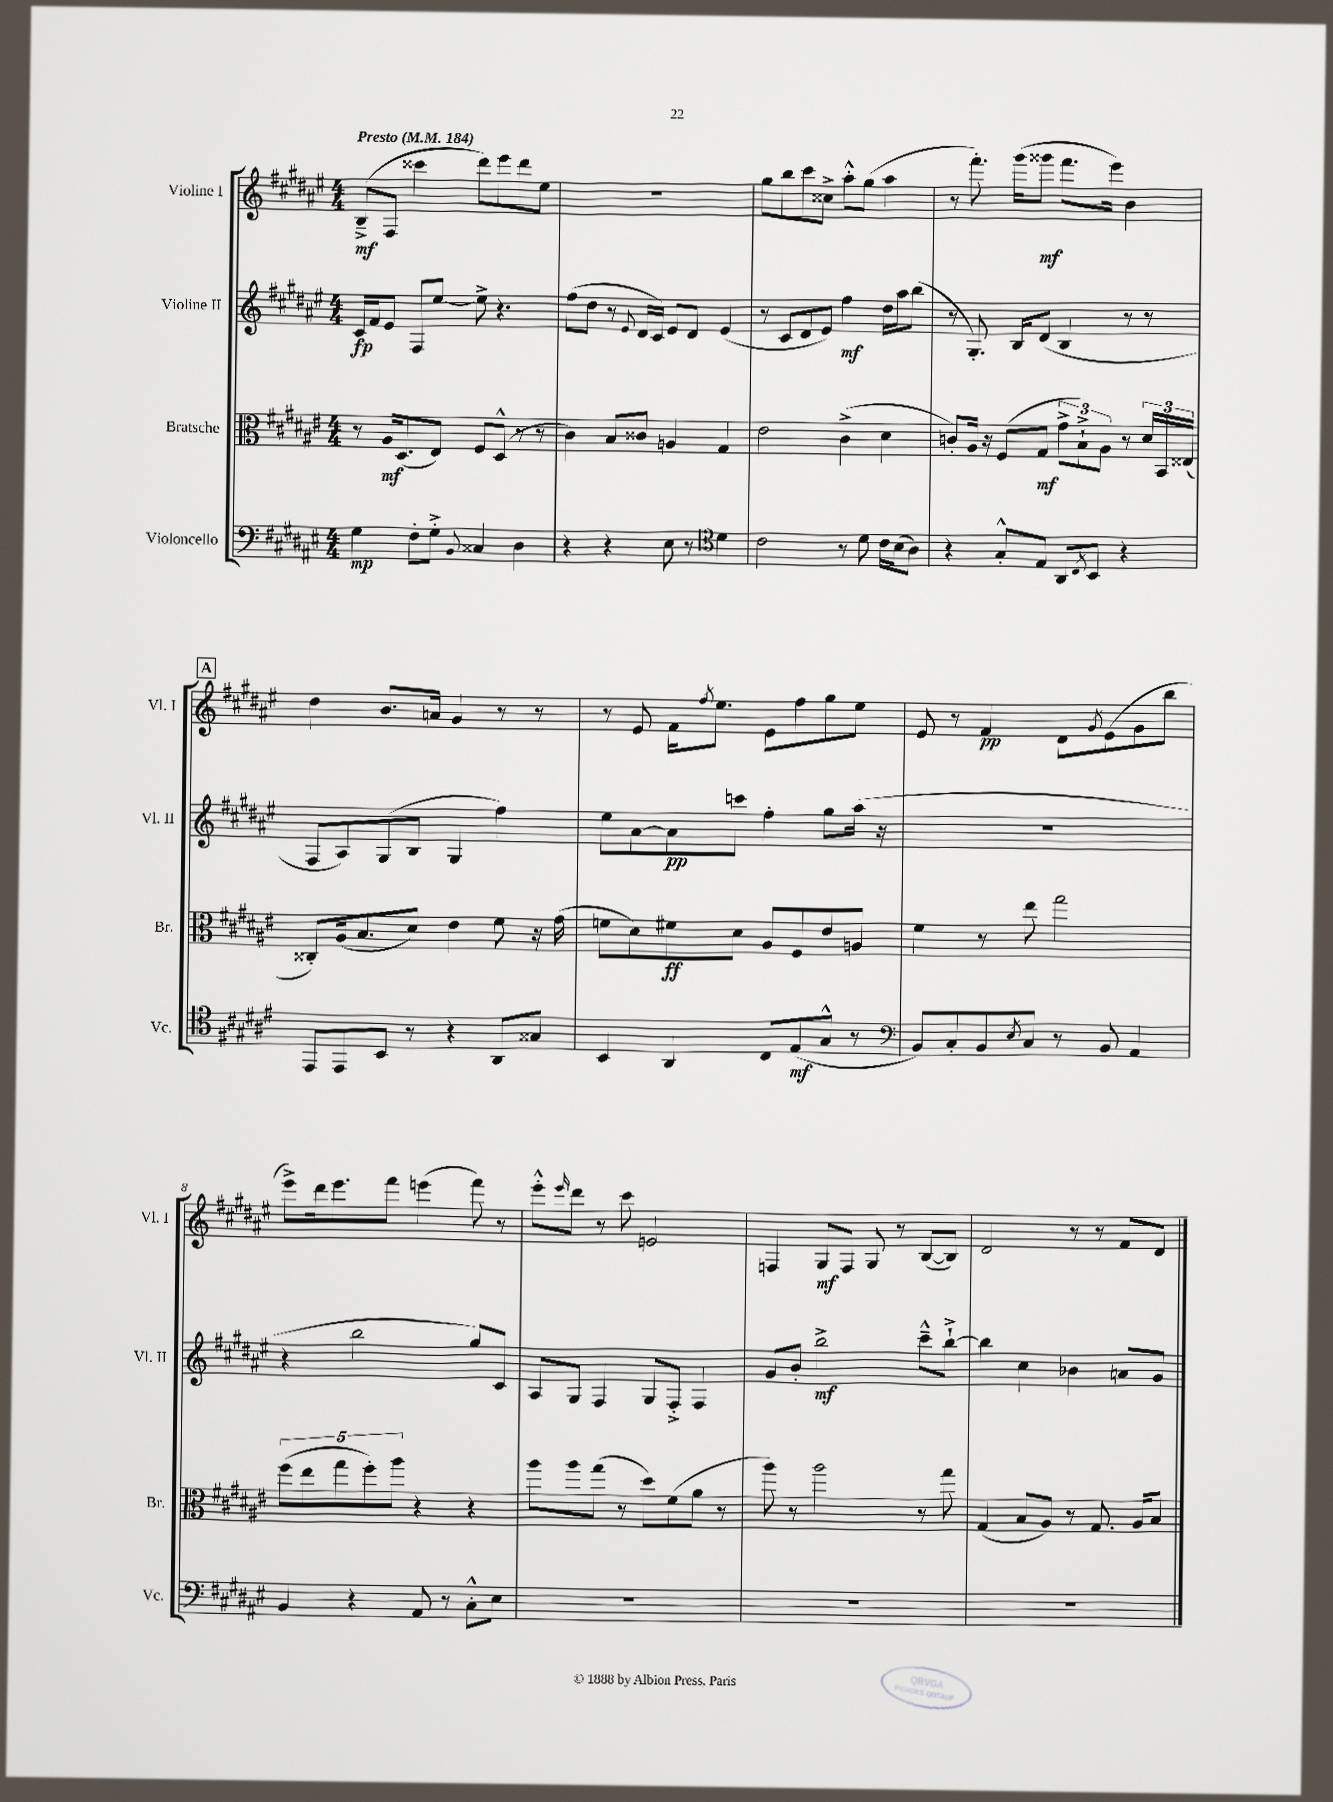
<<
\new StaffGroup <<
\new Staff = "s0" \with { instrumentName = "Violine I" shortInstrumentName = "Vl. I" } {
    \clef treble \key fis \major \numericTimeSignature \time 4/4 \tempo "Presto" 4 = 184
    b8--->\mf( fis8 cisis'''4 dis'''8) eis'''8 dis'''8 eis''8 |
    R1 |
    gis''8 b''8 cis'''8 cisis''8-> ais''8-.-^ gis''8( ais''4 |
    r8 fis'''8.-.) gis'''16( gisis'''8\mf fis'''8. eis'''16) b'4 |
    \mark \markup { \box "A" } dis''4 b'8. a'16 gis'4 r8 r8 |
    r8 eis'8 fis'16 \acciaccatura { fis''8 } eis''8. eis'8 fis''8 gis''8 eis''8 |
    eis'8 r8 fis'4\pp dis'8 \acciaccatura { gis'8 } eis'8( gis'8 b''8 |
    eis'''8->) dis'''16 eis'''8. fis'''8 e'''4( fis'''8) r8 |
    eis'''8-.-^ \grace { eis'''16 } dis'''8 r8 cis'''8 e'2 |
    f4 gis8\mf f8 gis8 r8 b8~( b8) |
    dis'2 r8 r8 fis'8 dis'8 \bar "|." |
}
\new Staff = "s1" \with { instrumentName = "Violine II" shortInstrumentName = "Vl. II" } {
    \clef treble \key fis \major \numericTimeSignature \time 4/4
    cis'16\fp fis'16 eis'8 fis8 eis''8~ eis''8-> r4. |
    fis''8( dis''8 r8 \appoggiatura { eis'8 } dis'16 cis'16) eis'8 dis'8 eis'4( |
    r8 cis'8 dis'8 eis'8) fis''4\mf dis''16 ais''16 b''8( |
    r8 gis8.-.) b16 dis'8( b4 r8 r8 |
    \mark \markup { \box "A" } fis8 ais8) gis8( b8 gis4 fis''4) |
    eis''8 ais'8~ ais'8\pp c'''8 fis''4-. gis''8 ais''16( r16 |
    R1 |
    r4 b''2 gis''8) cis'8 |
    ais8 gis8 fis4 gis8 fis8-.-> fis4 |
    gis'8 b'8-. b''2->\mf cis'''8---^ b''8~-!-> |
    b''4 cis''4 bes'4 a'8 gis'8 \bar "|." |
}
\new Staff = "s2" \with { instrumentName = "Bratsche" shortInstrumentName = "Br." } {
    \clef alto \key fis \major \numericTimeSignature \time 4/4
    r8 ais16\mf dis8.( eis8) fis8 dis8-^( r8 r8 |
    cis'4) b8 cisis'8 a4 gis4 |
    eis'2 cis'4->( dis'4 |
    c'8-.) ais16 r16 fis8( gis8\mf \tuplet 3/2 { gis'8-> b8-!->) ais8 } r8 \tuplet 3/2 { dis'16 b,16 eisis16( } |
    \mark \markup { \box "A" } cisis8-.) ais16( b8. dis'8) eis'4 fis'8 r16 gis'16( |
    f'8 dis'8) fis'8\ff dis'8 ais8 fis8 eis'8 a8 |
    fis'4 r8 eis''8 gis''2 |
    \tuplet 5/4 { fis''8( eis''8 gis''8 fis''8-.) ais''8 } r4 r4 |
    ais''8 ais''8 gis''8( r8 dis''8) fis'8( ais'8 r8 |
    ais''8) r8 ais''2 r8 gis''8 |
    gis4( b8 ais8) r8 gis8. ais16 b8 \bar "|." |
}
\new Staff = "s3" \with { instrumentName = "Violoncello" shortInstrumentName = "Vc." } {
    \clef bass \key fis \major \numericTimeSignature \time 4/4
    gis4\mp fis8-. gis8-.-> \appoggiatura { b,8 } cisis4 dis4 |
    r4 r4 eis8 r8 \clef tenor dis'4 |
    cis'2 r8 dis'8 cis'16 b16( ais8) |
    r4 gis8-.-^ eis8 ais,8 \acciaccatura { cis8 } b,8 r4 |
    \mark \markup { \box "A" } eis,8 eis,8 b,8 r8 r4 ais,8 gisis8 |
    b,4 ais,4 cis8 eis8\mf( gis8-^ r8 |
    \clef bass b,8) cis8-. b,8 \acciaccatura { eis8 } cis8 r8 b,8 ais,4 |
    b,4 r4 ais,8 r8 cis8-.-^ eis8 |
    R1 |
    R1 |
    R1 \bar "|." |
}
>>
>>
